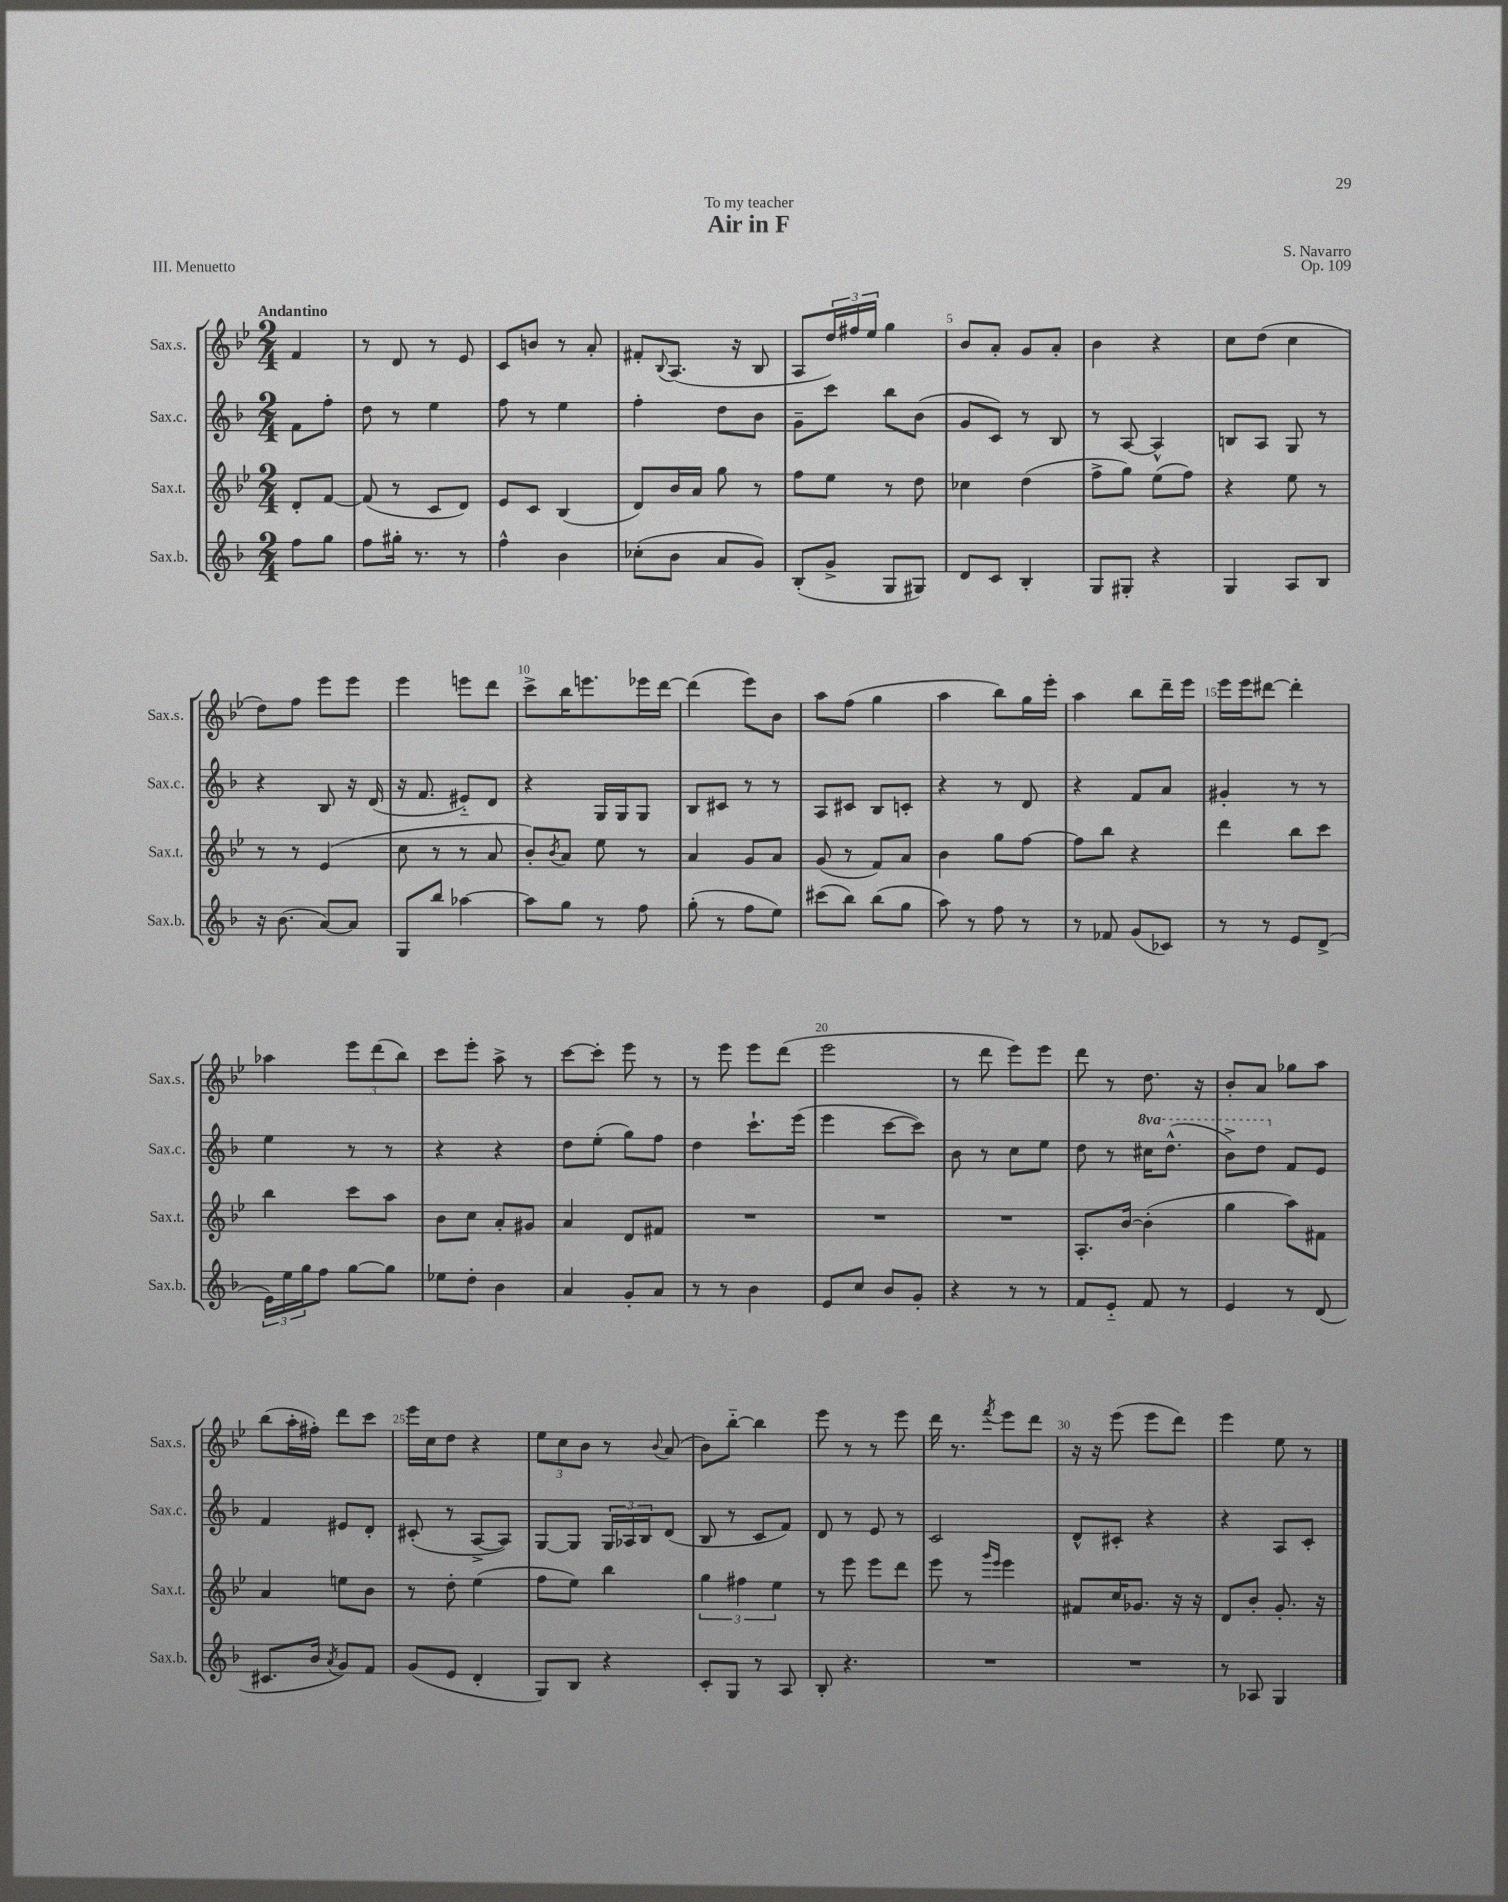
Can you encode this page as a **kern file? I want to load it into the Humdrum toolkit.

**kern	**kern	**kern	**kern
*staff4	*staff3	*staff2	*staff1
*clefG2	*clefG2	*clefG2	*clefG2
*k[b-]	*k[b-e-]	*k[b-]	*k[b-e-]
*M2/4	*M2/4	*M2/4	*M2/4
8ff	8d'	8f	4f
8gg	[8f	8ff'	.
=	=	=	=
8ff	(8f]	8dd	8r
16gg#'	8r	8r	8d
8.r	.	.	.
.	8c	4ee	8r
8r	8d)	.	8e-
=	=	=	=
4ff^^	8e-	8ff	8c
.	8c	8r	8b
4b-	(4B-	4ee	8r
.	.	.	8a'
=	=	=	=
(8cc-'	8d)	4ff'	8f#'
.	.	.	8qqB-
8b-	16b-	.	(8.A
.	16a	.	.
8a	8gg	8dd	.
.	.	.	16r
8g)	8r	8b-	8B-
=	=	=	=
(8B-'	8ff	8g~	8A
8g^	8ee-	8ccc	24dd)
.	.	.	24ff#
.	.	.	24ee-
8G	8r	8bb-	4gg
8G#)	8dd	(8b-	.
=	=	=	=
8d	4cc-	8g	8b-
8c	.	8c)	8a'
4B-'	(4dd	8r	8g
.	.	8B-	8a'
=	=	=	=
8G	8ff^	8r	4b-
8G#'	8gg)	[8A	.
4r	(8ee-	4A^^]	4r
.	8ff)	.	.
=	=	=	=
4G	4r	8B	8cc
.	.	8A	(8dd
8A	8ee-	8G	4cc
8B-	8r	8r	.
=	=	=	=
16r	8r	4r	8dd)
(8.b-	.	.	.
.	8r	.	8ff
[8a)	(4e-	8B-	8eee-
8a]	.	16r	8eee-
.	.	(16d	.
=	=	=	=
8G	8cc	16r	4eee-
.	.	8.f	.
8bb-	8r	.	.
[4aa-	8r	8e#'~)	8eee
.	8a	8d	8ddd
=	=	=	=
8aa-]	8b-')	4r	8ccc^
.	8qb-	.	.
8gg	8a	.	16bb-
.	.	.	8.eee
8r	8ee-	16G	.
.	.	16G	.
8ff	8r	8G	16eee-
.	.	.	[16ddd
=	=	=	=
(8gg'	4a	8B-	(4ddd]
8r	.	8c#	.
8ff	8g	8r	8eee-)
8ee)	8a	8r	8b-
=	=	=	=
(8ccc#	(8g	8A	8aa
8bb-)	8r	8c#	(8ff
(8bb-	8f)	8B-	4gg
8gg	8a	8c'	.
=	=	=	=
8aa)	4b-	4r	4aa
8r	.	.	.
8ff	8gg	8r	8bb-)
8r	[8ff	8d	16gg
.	.	.	16eee-'
=	=	=	=
8r	8ff]	4r	4aa
8f-	8bb-	.	.
(8g	4r	8f	8bb-
8c-)	.	8a	16ddd~
.	.	.	16eee-
=	=	=	=
8r	4ddd	4g#'	16eee-
.	.	.	16eee-
8r	.	.	[8ddd#
8e	8bb-	8r	4ddd#']
(8d^	8ccc	8r	.
=	=	=	=
24e)	4bb-	4ee	4aa-
24ee	.	.	.
24gg	.	.	.
8ff	.	.	.
[8gg	8ccc	8r	12eee-
.	.	.	(12ddd
8gg]	8aa	8r	.
.	.	.	12bb-)
=	=	=	=
8ee-	8b-	4r	8ccc
8dd'	8cc	.	8eee-'
4b-	8a'	4r	8aa^
.	8g#	.	8r
=	=	=	=
4a	4a	8dd	[8ccc
.	.	(8ee'	8ccc']
8g'	8d	8gg)	8eee-
8a	8f#	8ff	8r
=	=	=	=
8r	2r	4dd	8r
8r	.	.	8eee-
4b-	.	8.ccc`	8eee-
.	.	.	(8ddd
.	.	(16eee	.
=	=	=	=
8e	2r	4eee	2eee-
8cc	.	.	.
8b-	.	[8ccc	.
8g'	.	8ccc])	.
=	=	=	=
4r	2r	8b-	8r
.	.	8r	8ddd
8r	.	8cc	8eee-)
8r	.	8ee	8eee-
=	=	=	=
8f	8.A'	8dd	8ddd
8e'~	.	8r	8r
.	[16b-	.	.
8f	(4b-']	16ccc#	8.dd
.	.	(8.ddd^^	.
8r	.	.	.
.	.	.	16r
=	=	=	=
4e	4gg	8bb-^)	8b-'
.	.	8ddd	8a
8r	8aa)	8f	8gg-
(8d	8f#	8e	8aa
=	=	=	=
8.c#	4a	4f	(8bb-
.	.	.	16aa'
16b-	.	.	16ff#')
8qa	.	.	.
8g)	8ee	8e#	8ddd
8f	8b-	8d'	8ccc
=	=	=	=
(8g	8r	(8c#'	16eee-
.	.	.	16cc
8e	8dd'	8r	8dd
4d'	(4ee-	[8A^	4r
.	.	8A])	.
=	=	=	=
8G)	8ff	[8G	12ee-
.	.	.	12cc
8B-	8ee-)	8G]	.
.	.	.	12b-
4r	4bb-	24G	8r
.	.	24A-	.
.	.	24B-	.
.	.	.	8qqb-
.	.	(8d	(8a
=	=	=	=
8c'	6gg	8B-	8b-)
8G	.	8r	[8bb-'~
.	6ff#	.	.
8r	.	8c	4bb-]
.	6ee-	.	.
8A	.	8f)	.
=	=	=	=
8B-'	8r	8d	8eee-
4.r	8eee-	8r	8r
.	8eee-	8e	8r
.	8ddd	8r	8eee-
=	=	=	=
2r	8eee-	2c	16ddd
.	.	.	8.r
.	8r	.	.
.	16qqggg	.	.
.	16qqeee-	.	8qfff
.	4eee-	.	8eee-
.	.	.	8ddd
=	=	=	=
2r	8f#	8d^^	16r
.	.	.	16r
.	16cc	8c#'	(8eee-
.	8.g-	.	.
.	.	4r	8eee-
.	16r	.	8ddd)
.	16r	.	.
=	=	=	=
8r	8d	4r	4eee-
8A-	8b-'	.	.
4G	8.g'	8A	8ee-
.	.	8c'	8r
.	16r	.	.
==	==	==	==
*-	*-	*-	*-
